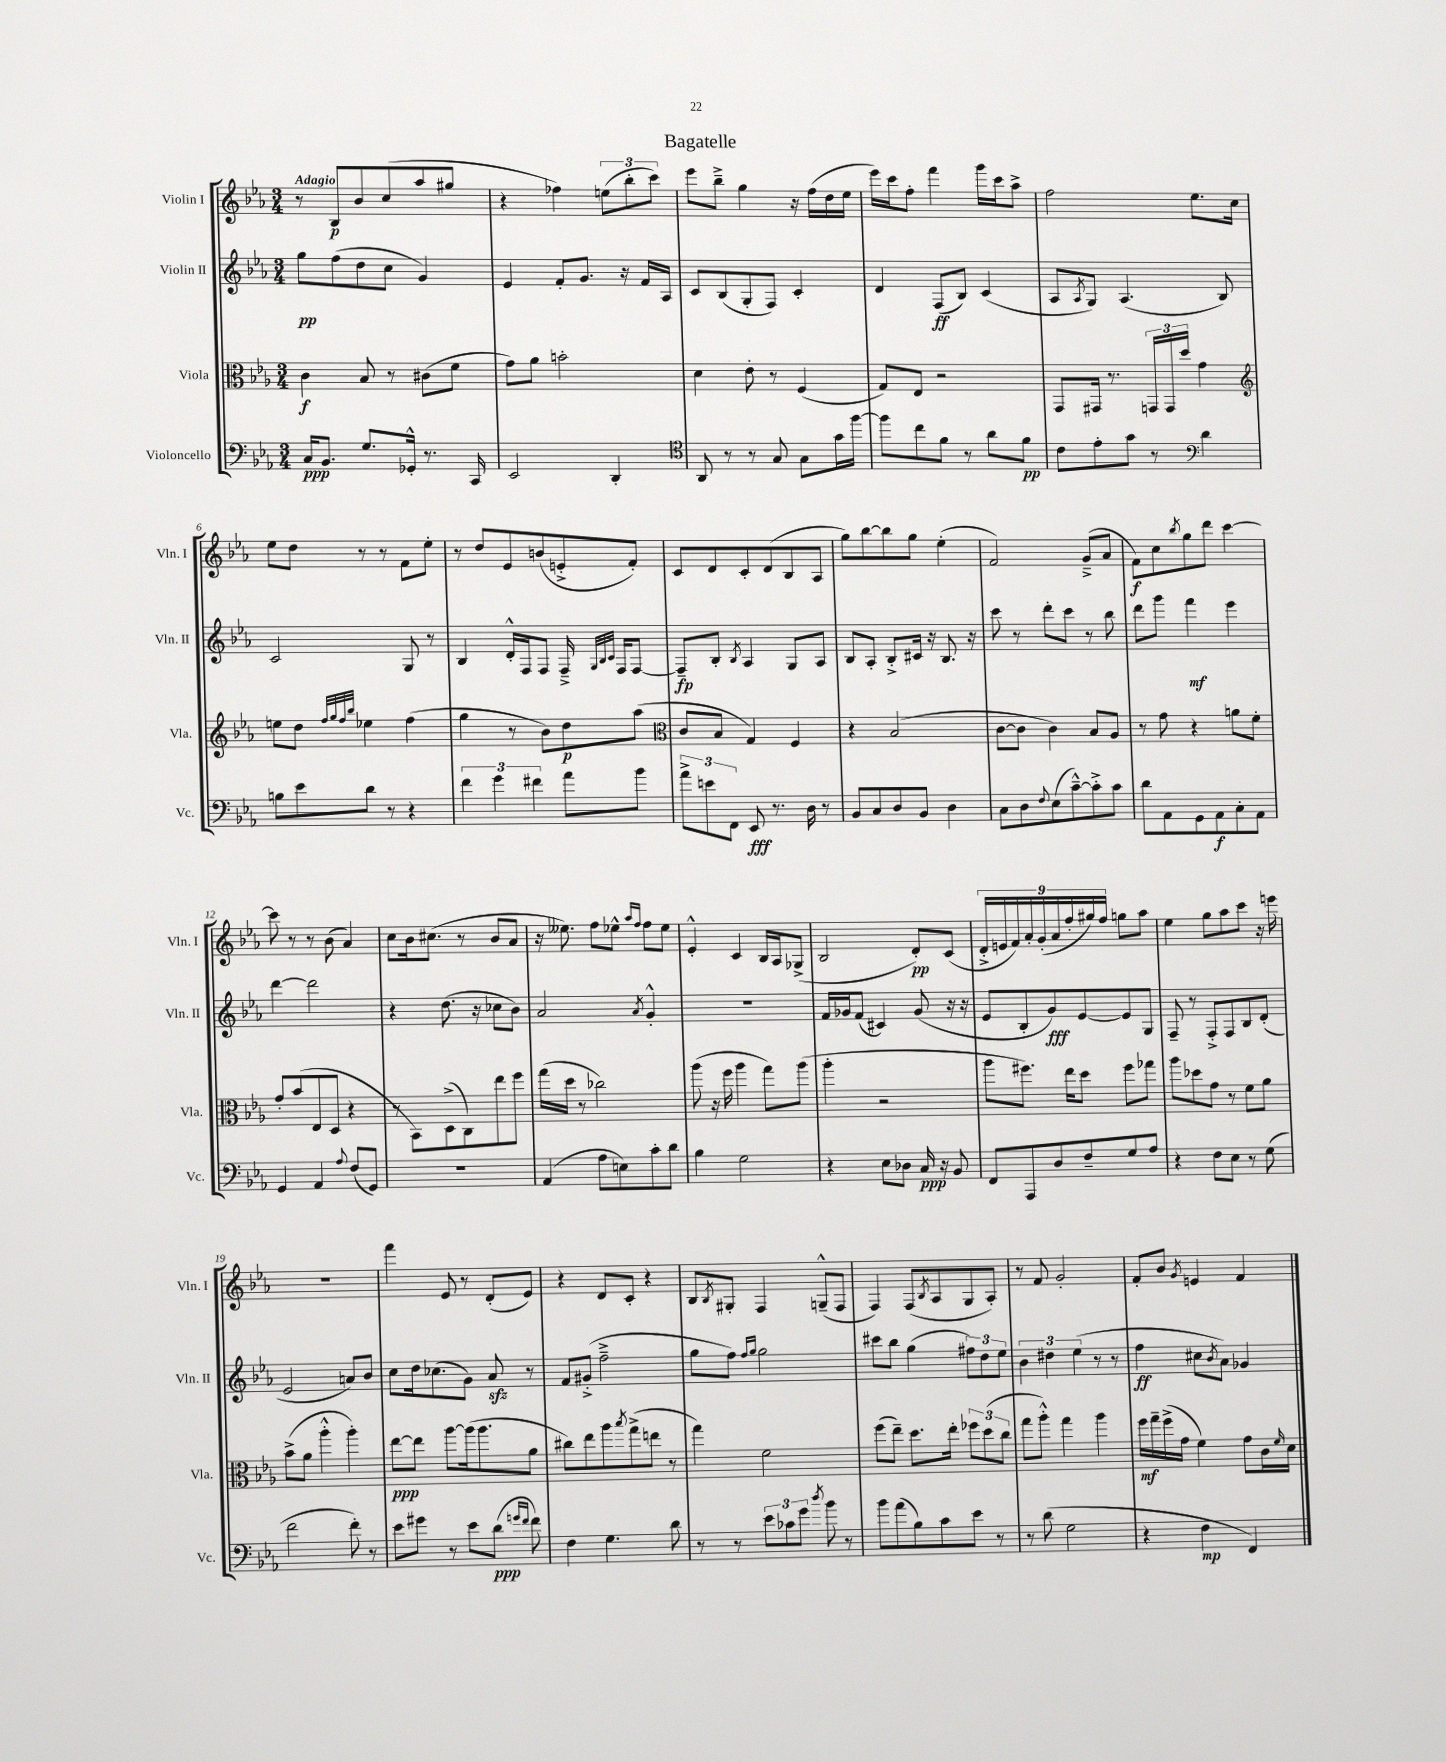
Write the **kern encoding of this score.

**kern	**kern	**kern	**kern
*staff4	*staff3	*staff2	*staff1
*clefF4	*clefC3	*clefG2	*clefG2
*k[b-e-a-]	*k[b-e-a-]	*k[b-e-a-]	*k[b-e-a-]
*M3/4	*M3/4	*M3/4	*M3/4
16C	4c	8gg	8r
8.BB-	.	.	.
.	.	(8ff	8B-
8.G	8B-	8dd	8b-
.	8r	8cc	(8cc
16GG-'^^	.	.	.
8.r	(8c#	4g)	8aa-
.	8f	.	8gg#
16CC	.	.	.
=	=	=	=
2EE-	8g)	4e-	4r
.	8a-	.	.
.	2b'	8f'	4ff-)
.	.	8.g	.
4DD'	.	.	(12ee
.	.	16r	.
.	.	.	12bb-'
.	.	16f	.
.	.	.	12ccc)
.	.	16A-	.
=	=	=	=
*clefC4	*	*	*
8AA-	4d	8c	8eee-
8r	.	(8B-	8bb-~^
8r	8e-'	8G'	4gg
8G	8r	8F)	.
8G	(4F	4c'	16r
.	.	.	(16ff
16g	.	.	16dd
[16ff	.	.	16ee-
=	=	=	=
8ff]	8G)	4d	16eee-)
.	.	.	16ccc
8cc	8E-	.	8ff'
8f	2r	(8F	4fff
8r	.	8B-)	.
8a-	.	(4c	16ggg
.	.	.	16ccc
8f	.	.	8aa-^
=	=	=	=
8c	8GG	8A-	2ff
.	.	8qA-	.
8e-'	16GG#	8G)	.
.	8.r	.	.
8g	.	(4.A-	.
8r	24GG	.	.
.	24GG	.	.
.	24dd	.	.
*clefF4	*	*	*
4d	4g	.	8.ee-
.	.	8B-)	.
.	.	.	16cc
=	=	=	=
*	*clefG2	*	*
8B	8ee	2c	8ee-
8e-	8dd	.	8dd
.	32qqff	.	.
.	32qqgg	.	.
.	32qqff	.	.
.	32qqbb-	.	.
8d	4ee-	.	8r
8r	.	.	8r
4r	(4ff	8G	8f
.	.	8r	8ee-'
=	=	=	=
6f	4gg	4B-	8r
.	.	.	8dd
6g	.	.	.
.	8r	16d'^^	8e-
.	.	16F	.
6f#	.	.	.
.	8b-)	8F	(8b
8a-	8dd	16F~^	8e'^
.	.	32qqG	.
.	.	32qqB-	.
.	.	32qqc	.
.	.	16F	.
8b-	(8aa-	[8F	8f')
=	=	=	=
*	*clefC3	*	*
12a-^	8c	8F~]	8c
12e	.	.	.
.	8B-	8B-'	8d
12FF	.	.	.
.	.	8qB-	.
8EE-	4G)	4A-	8c'
8.r	.	.	(8d
.	4F	8G	8B-
16D	.	.	.
8r	.	8A-	8A-
=	=	=	=
8BB-	4r	8B-	8gg)
8C	.	8A-'	[8bb-
8D	(2B-	8B-'^	8bb-]
8BB-	.	16c#	8gg
.	.	16r	.
4D	.	8.B-	(4ee-'
.	.	16r	.
=	=	=	=
8C	[8c	8ccc	2f)
8D	8c]	8r	.
8qqF	.	.	.
(8E-	4c)	8ddd'	.
[8c~^^)	.	8ccc	.
8c'^]	8B-	8r	(8g~^
8c	8A-	8bb-	8a-
=	=	=	=
8d	8r	8ddd	8f)
8AA-	8g	8ggg	8cc
.	.	.	8qbb-
8GG	4r	4fff	8gg
8AA-	.	.	8ddd
8C'	8a	4eee-	[4ccc
8AA-	8f'	.	.
=	=	=	=
4GG	8g'	[4ddd	8ccc]
.	(8b-	.	8r
4AA-	8E-	2ddd]	8r
.	8D	.	(8b-
8qqA-	.	.	.
(8F	4r	.	4a-)
8GG)	.	.	.
=	=	=	=
2.r	8r	4r	8cc
.	8BB-)	.	16b-
.	.	.	(8.cc#
.	(8D^	(8.dd	.
.	8C)	.	8r
.	.	16r	.
.	8ee-	8cc-	8b-
.	8ff	8b-)	8a-
=	=	=	=
(4AA-	(16gg	2a-	16r
.	16dd	.	8.ee--)
.	8r	.	.
8A-	2cc-)	.	8ff
8E)	.	.	8ee-^^
.	.	.	16qqaa-
.	.	8qa-	16qqff
8c'	.	4g'^^	8ff
8d	.	.	8ee-
=	=	=	=
4B-	(8aa-	2.r	4e-'^^
.	16r	.	.
.	16ff	.	.
2G	4aa-	.	4c
.	8gg)	.	16B-
.	.	.	16A-
.	(8aa-	.	(8G-^
=	=	=	=
4r	4aa-'	16f	2B-
.	.	16g-	.
.	.	(8f	.
8E-	2r	4c#)	.
8D-	.	.	.
16C	.	(8g-	8d')
16r	.	.	.
8BB-	.	16r	(8c
.	.	16r	.
=	=	=	=
8FF	8aa-	8e-	18d'^
.	.	.	18e
.	.	.	18f)
8AAA-	8.ff#)	8B-'	.
.	.	.	18a-'
.	.	.	(18g'
8D	.	8g)	.
.	.	.	18a-
.	16ee-	.	.
.	.	.	18ff'
8F~	8dd	[8e-	.
.	.	.	18gg#)
.	.	.	18ff
8G	8ff#	8e-]	8gg
8A-	8gg-	8G	8aa-
=	=	=	=
4r	8aa-	8F~	4ee-
.	8dd-	8r	.
8F	8g	8F'^	8gg
8E-	8r	8F	8aa-
8r	8f	8B-	8ccc
(8G	8a-	(8d'	16r
.	.	.	16eee
=	=	=	=
2f	(8b-^	2e-	2.r
.	8a-	.	.
.	4aa-'^^	.	.
8f')	4aa-')	8a)	.
8r	.	8b-	.
=	=	=	=
8e-	[8ee-	8cc	4fff
8g#	8ee-]	16dd	.
.	.	(8.cc-	.
8r	[8aa-	.	8e-
8e-	(16aa-]	8g)	8r
.	8.aa-	.	.
(8d	.	8a-	(8d'
16qqg	.	.	.
16qqf	.	.	.
8f)	8a-	8r	8e-)
=	=	=	=
4F	8cc#)	8f	4r
.	8ee-	(8g#'^	.
4.G	8aa-	2ff~^	8d
.	8qbb-	.	.
.	(8gg^	.	8c'
.	8ee	.	4r
8d	8r	.	.
=	=	=	=
8r	4gg)	8gg	8B-
.	.	.	8qB-
8r	.	8ff)	8G#'
.	.	16qqff	.
.	.	16qqgg	.
12e-	2f	2gg	4F
12c-	.	.	.
12g	.	.	.
8qdd	.	.	.
8b-	.	.	(8G~^^
8r	.	.	8F
=	=	=	=
8b-	(8ff	8ccc#	4F)
(8a-	8ee-~)	8bb-	.
8B-)	8.dd	(4gg	(8F
.	.	.	8qB-
8c	.	.	8A-
.	16ee-'	.	.
8e-	12ff-	12ff#)	8G
.	(12dd	12dd	.
8r	.	.	8A-')
.	12cc	12ee-	.
=	=	=	=
8r	8gg	6b-	8r
(8d	8aa-'^^)	.	8f
.	.	6dd#	.
2G	4gg	.	2g'
.	.	(6ee-	.
.	4aa-	8r	.
.	.	8r	.
=	=	=	=
4r	16ff	4ff	8f'
.	16gg~	.	.
.	(16ff^	.	8b-
.	16g	.	.
.	.	.	8qg
4F	4f)	8cc#	4e
.	.	8qb-	.
.	.	8a-)	.
4FF)	8g	4g-	4f
.	16c	.	.
.	16qqf	.	.
.	16d	.	.
==	==	==	==
*-	*-	*-	*-
